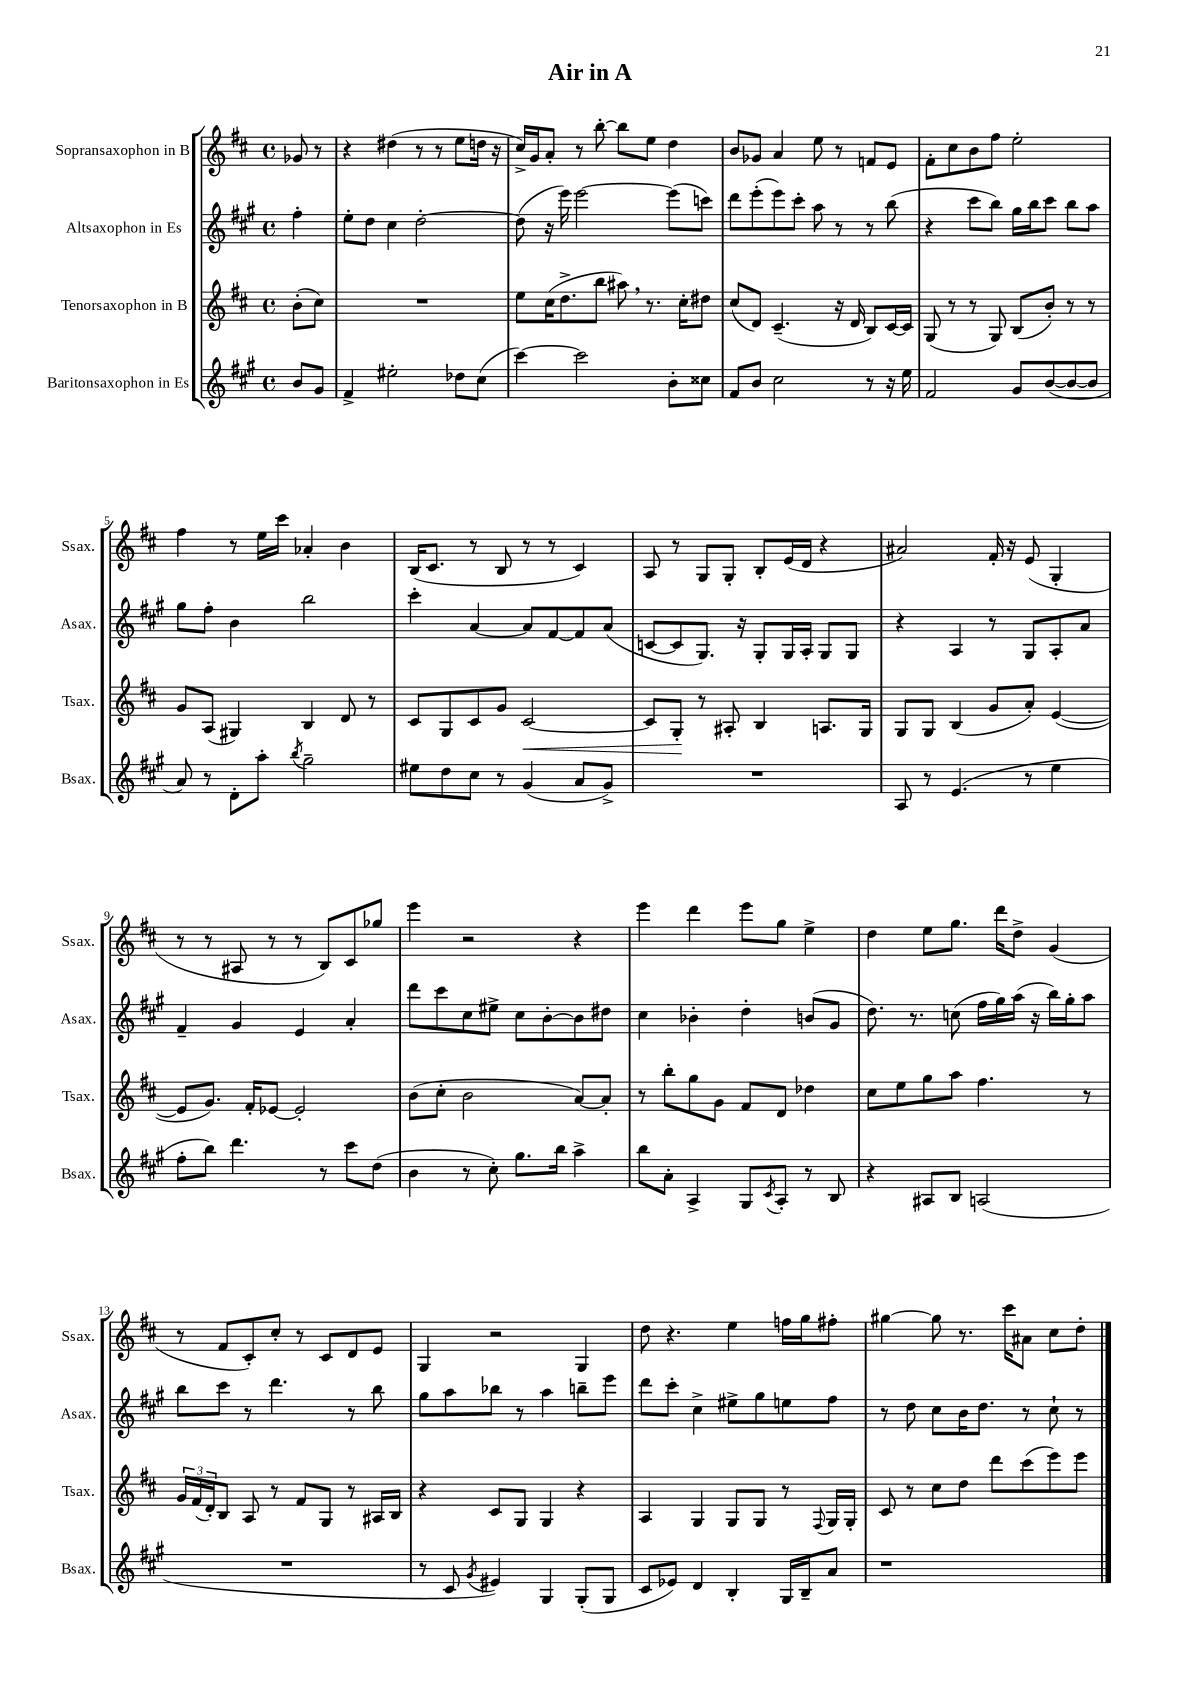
\header { title = "Air in A" }
<<
\new StaffGroup <<
\new Staff = "s0" \with { instrumentName = "Sopransaxophon in B" shortInstrumentName = "Ssax." } {
    \clef treble \key d \major \defaultTimeSignature \time 4/4 \partial 4
    ges'8 r8 |
    r4 dis''4( r8 r8 e''8 d''16 r16 |
    cis''16->) g'16 a'8-. r8 b''8~-. b''8 e''8 d''4 |
    b'8 ges'8 a'4 e''8 r8 f'8 e'8 |
    fis'8-. cis''8 b'8 fis''8 e''2-. |
    fis''4 r8 e''16 cis'''16 aes'4-. b'4 |
    b16( cis'8. r8 b8 r8 r8 cis'4) |
    a8 r8 g8 g8-. b8-. e'16( d'16 r4 |
    ais'2) fis'16-. r16 e'8( g4-. |
    r8 r8 ais8 r8 r8 b8) cis'8 ges''8 |
    e'''4 r2 r4 |
    e'''4 d'''4 e'''8 g''8 e''4-> |
    d''4 e''8 g''8. d'''16 d''8-> g'4( |
    r8 fis'8 cis'8-.) cis''8-. r8 cis'8 d'8 e'8 |
    g4 r2 g4 |
    d''8 r4. e''4 f''16 g''16 fis''8-. |
    gis''4~ gis''8 r8. cis'''16 ais'8 cis''8 d''8-. \bar "|." |
}
\new Staff = "s1" \with { instrumentName = "Altsaxophon in Es" shortInstrumentName = "Asax." } {
    \clef treble \key a \major \defaultTimeSignature \time 4/4 \partial 4
    fis''4-. |
    e''8-. d''8 cis''4 d''2~-. |
    d''8( r16 e'''16) e'''2~ e'''8( c'''8) |
    d'''8 e'''8-.( e'''8) cis'''8-. a''8 r8 r8 b''8( |
    r4 cis'''8 b''8) gis''16 b''16 cis'''8 b''8 a''8 |
    gis''8 fis''8-. b'4 b''2 |
    cis'''4-. a'4~ a'8 fis'8~ fis'8 a'8( |
    c'8~ c'8 gis8.) r16 gis8-. gis16 a16-. gis8 gis8 |
    r4 a4 r8 gis8 a8-. a'8 |
    fis'4-- gis'4 e'4 a'4-. |
    d'''8 cis'''8 cis''8 eis''8-> cis''8 b'8~-. b'8 dis''8 |
    cis''4 bes'4-. d''4-. b'8( gis'8 |
    d''8.) r8. c''8( fis''16 gis''16) a''16( r16 b''16) gis''16-. a''8 |
    b''8 cis'''8 r8 d'''4. r8 b''8 |
    gis''8 a''8 bes''8 r8 a''4 b''8-- e'''8 |
    d'''8 cis'''8-. cis''4-> eis''8-> gis''8 e''8 fis''8 |
    r8 d''8 cis''8 b'16 d''8. r8 cis''8-! r8 \bar "|." |
}
\new Staff = "s2" \with { instrumentName = "Tenorsaxophon in B" shortInstrumentName = "Tsax." } {
    \clef treble \key d \major \defaultTimeSignature \time 4/4 \partial 4
    b'8-.( cis''8) |
    R1 |
    e''8 cis''16( d''8.-> b''8 ais''8) \breathe r8. cis''16-. dis''8 |
    cis''8( d'8) cis'4.--( r16 d'16 b8) cis'16~ cis'16 |
    g8( r8 r8 g8) b8( b'8-.) r8 r8 |
    g'8 a8( gis4) b4 d'8 r8 |
    cis'8 g8 cis'8 g'8 cis'2~\< |
    cis'8 g8-.\! r8 ais8-. b4 a8. g16 |
    g8 g8 b4( g'8 a'8-.) e'4~( |
    e'8 g'8.) fis'16-. ees'8~ ees'2-. |
    b'8( cis''8-. b'2 a'8~) a'8-. |
    r8 b''8-. g''8 g'8 fis'8 d'8 des''4 |
    cis''8 e''8 g''8 a''8 fis''4. r8 |
    \tuplet 3/2 { g'16 fis'16( d'16-.) } b8 a8 r8 fis'8 g8 r8 ais16 b16 |
    r4 cis'8 g8 g4 r4 |
    a4 g4 g8 g8 r8 \appoggiatura { fis8 } g16 g16-. |
    cis'8 r8 cis''8 d''8 d'''8 cis'''8( e'''8) e'''8 \bar "|." |
}
\new Staff = "s3" \with { instrumentName = "Baritonsaxophon in Es" shortInstrumentName = "Bsax." } {
    \clef treble \key a \major \defaultTimeSignature \time 4/4 \partial 4
    b'8 gis'8 |
    fis'4-> eis''2-. des''8 cis''8( |
    cis'''4~) cis'''2 b'8-. cisis''8 |
    fis'8 b'8 cis''2 r8 r16 e''16 |
    fis'2 gis'8 b'8~( b'8~ b'8 |
    a'8) r8 d'8-. a''8-. \acciaccatura { b''8 } gis''2-- |
    eis''8 d''8 cis''8 r8 gis'4( a'8 gis'8->) |
    R1 |
    a8 r8 e'4.( r8 e''4 |
    fis''8-. b''8) d'''4. r8 cis'''8 d''8( |
    b'4 r8 cis''8-.) gis''8. b''16 a''4-> |
    b''8 a'8-. a4-> gis8 \acciaccatura { cis'8 } a8-. r8 b8 |
    r4 ais8 b8 a2( |
    R1 |
    r8 cis'8 \acciaccatura { gis'8 } eis'4) gis4 gis8-.( gis8 |
    cis'8 ees'8) d'4 b4-. gis16 b16-- a'8 |
    r1 \bar "|." |
}
>>
>>
